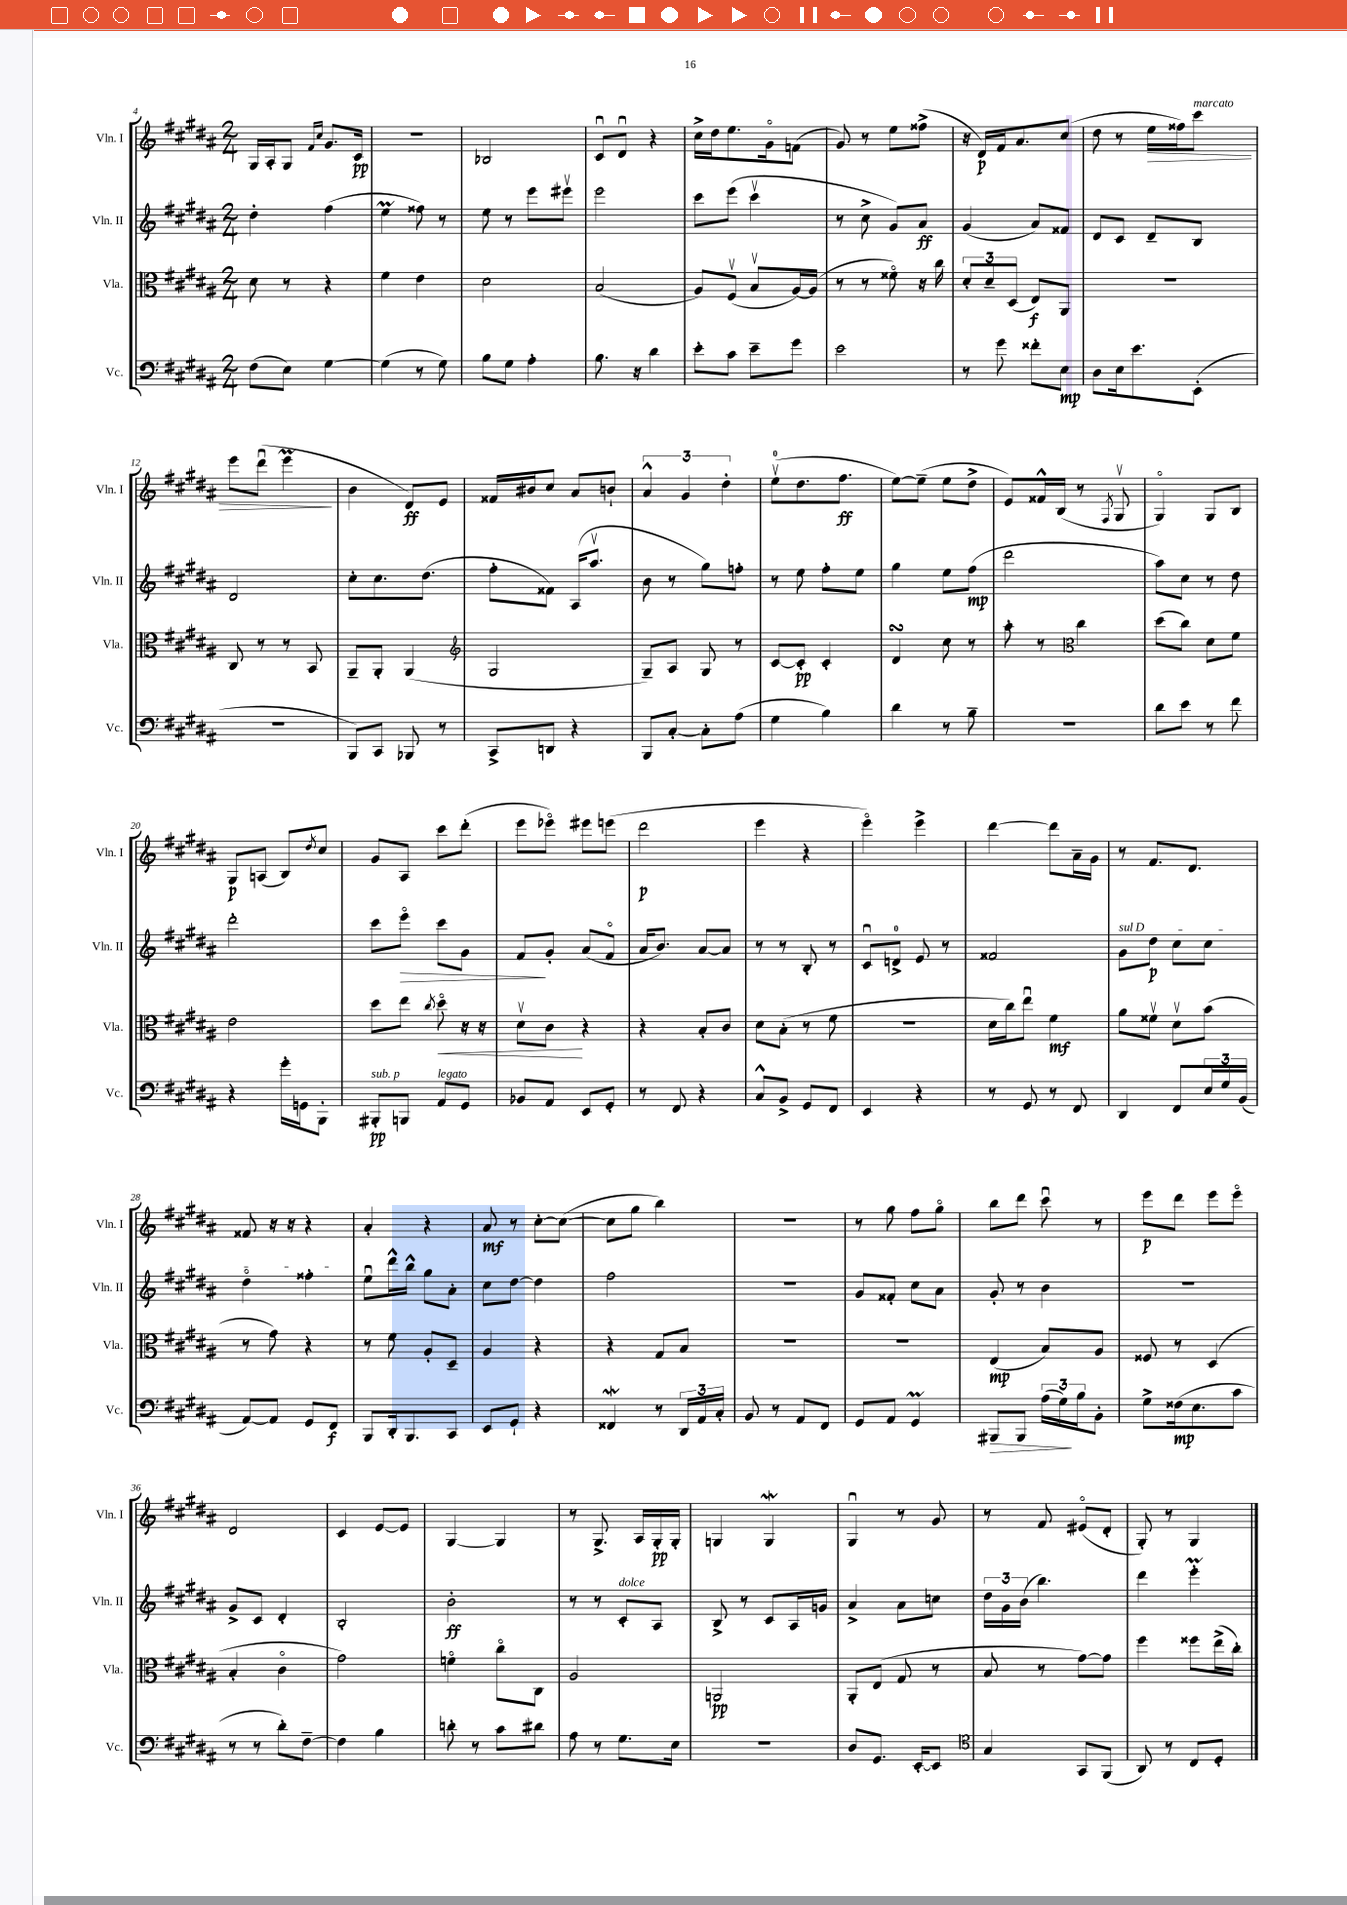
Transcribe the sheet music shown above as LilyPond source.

<<
\new StaffGroup <<
\new Staff = "s0" \with { instrumentName = "Vln. I" shortInstrumentName = "Vln. I" } {
    \clef treble \key b \major \numericTimeSignature \time 2/4
    gis16 ais16-. gis8 \grace { fis'16 cis''16 } gis'8. cis'16\pp |
    R2 |
    bes2 |
    cis'8\downbow dis'8\downbow r4 |
    cis''16-> dis''16 e''8. gis'16\flageolet f'8( |
    gis'8) r8 e''8 fisis''8->( |
    r16 dis'16\p) fis'16 ais'8. cis''8( |
    dis''8 r8 e''16\> fisis''16) cis'''8^\markup { \italic "marcato" } |
    e'''8 dis'''8\downbow( e'''4\prall\! |
    b'4 dis'8\ff) e'8 |
    fisis'16 bis'16 cis''8 ais'8 b'8-! |
    \tuplet 3/2 { ais'4-^ gis'4 dis''4-. } |
    e''8-0\upbow( dis''8. fis''8.\ff |
    e''8~) e''8--( e''8 dis''8-> |
    e'8) fisis'16-^ b16( r8 \acciaccatura { fis8 } gis8\upbow |
    gis4\flageolet) gis8 b8 |
    gis8\p a8( b8) \acciaccatura { dis''8 } cis''8 |
    gis'8 ais8 cis'''8 dis'''8-.( |
    e'''8 ees'''8\flageolet) eis'''8 e'''8( |
    dis'''2\p |
    e'''4 r4 |
    e'''4\flageolet) e'''4-> |
    dis'''4~ dis'''8 ais'16-- gis'16 |
    r8 fis'8. dis'8. |
    fisis'8 r16 r16 r4 |
    ais'4-. r4 |
    ais'8\mf r8 cis''8~-. cis''8~( |
    cis''8 gis''8 b''4) |
    r2 |
    r8 gis''8 fis''8 gis''8\flageolet |
    b''8 dis'''8 cis'''8\downbow r8 |
    e'''8\p dis'''8 e'''8 e'''8\flageolet |
    dis'2 |
    cis'4 e'8~ e'8 |
    gis4~ gis4 |
    r8 gis8.-> ais16 gis16-.\pp gis16-. |
    g4 g4\mordent |
    gis4\downbow r8 gis'8 |
    r8 fis'8 eis'8\flageolet( dis'8-. |
    gis8-.) r8 gis4 \bar "|." |
}
\new Staff = "s1" \with { instrumentName = "Vln. II" shortInstrumentName = "Vln. II" } {
    \clef treble \key b \major \numericTimeSignature \time 2/4
    dis''4-. fis''4( |
    e''4\prall fisis''8) r8 |
    e''8 r8 e'''8 eis'''8\upbow |
    e'''2 |
    cis'''8 e'''8( cis'''4\upbow |
    r8 cis''8-> gis'8) ais'8\ff |
    gis'4( ais'8) fisis'8 |
    dis'8 cis'8 dis'8-- b8 |
    dis'2 |
    cis''8-. cis''8. dis''8.( |
    fis''8-. fisis'8) ais16( ais''8.\upbow |
    b'8 r8 gis''8) f''8-. |
    r8 e''8 fis''8-. e''8 |
    gis''4 e''8 fis''8\mp( |
    dis'''2 |
    ais''8) cis''8 r8 dis''8 |
    dis'''2-. |
    cis'''8 e'''8\flageolet\> cis'''8 gis'8 |
    fis'8\! gis'8-. ais'8( fis'8\flageolet |
    ais'16 b'8.) ais'8~ ais'8 |
    r8 r8 b8-. r8 |
    cis'8\downbow d'8-0-> e'8 r8 |
    fisis'2 |
    \once \override TextSpanner.bound-details.left.text = \markup { \italic "sul D" } gis'8\startTextSpan dis''8\p cis''8 cis''8 |
    dis''4\flageolet fisis''4-.\stopTextSpan |
    e''8\downbow dis'''16-^ b''16-^ gis''8 ais'8-. |
    cis''8 dis''8~ dis''4 |
    fis''2 |
    R2 |
    gis'8 fisis'8-. cis''8 ais'8 |
    gis'8-. r8 b'4 |
    R2 |
    gis'8-> cis'8 dis'4-. |
    b2-. |
    b'2-.\ff |
    r8 r8 cis'8-.^\markup { \italic "dolce" } ais8 |
    b8-> r8 cis'8 ais16 g'16 |
    ais'4-> ais'8 c''8 |
    \tuplet 3/2 { dis''16 gis'16 b'16( } b''4.) |
    dis'''4 e'''4-.\prall \bar "|." |
}
\new Staff = "s2" \with { instrumentName = "Vla." shortInstrumentName = "Vla." } {
    \clef alto \key b \major \numericTimeSignature \time 2/4
    dis'8 r8 r4 |
    fis'4 e'4 |
    dis'2 |
    b2( |
    ais8) fis8\upbow( b8\upbow ais16~) ais16( |
    r8 r8 fisis'8\flageolet) r16 cis''16 |
    \tuplet 3/2 { dis'8-. dis'8-- dis8( } e8\f) ais,8 |
    R2 |
    cis8 r8 r8 b,8 |
    ais,8-- ais,8-. ais,4( |
    \clef treble gis2 |
    gis8--) ais8 gis8 r8 |
    cis'8~ cis'8-.\pp cis'4-. |
    dis'4\turn cis''8 r8 |
    ais''8-. r8 \clef alto cis''4 |
    dis''8( cis''8) dis'8 fis'8 |
    e'2 |
    dis''8 e''8 \acciaccatura { cis''8 } dis''8\flageolet\< r16 r16 |
    dis'8\upbow cis'8\! r4 |
    r4 b8-. cis'8 |
    dis'8 b8-.( r8 fis'8 |
    R2 |
    dis'16 cis''16) e''8\downbow fis'4\mf |
    ais'8 fisis'8\upbow dis'8\upbow b'8( |
    r8 gis'8) r4 |
    r8 fis'8 ais8-. dis8-- |
    ais4 r4 |
    r4 gis8 b8 |
    R2 |
    R2 |
    e4\mp( b8) ais8 |
    fisis8 r8 dis4( |
    b4-. cis'4\flageolet |
    gis'2) |
    f'4\flageolet cis''8\flageolet cis8 |
    ais2 |
    a,2\pp |
    ais,8-. e8( gis8 r8 |
    b8 r8 gis'8~) gis'8 |
    fis''4 fisis''8 e''16->( cis''16-.) \bar "|." |
}
\new Staff = "s3" \with { instrumentName = "Vc." shortInstrumentName = "Vc." } {
    \clef bass \key b \major \numericTimeSignature \time 2/4
    fis8( e8) gis4~ |
    gis4( r8 gis8) |
    b8 gis8 ais4-. |
    b8. r16 dis'4 |
    e'8-. cis'8 e'8-- gis'8 |
    e'2 |
    r8 gis'8 fisis'8-. e8\mp |
    dis8 e16 e'8. e,8-.( |
    R2 |
    b,,8) cis,8 bes,,8 r8 |
    cis,8-> d,8 r4 |
    b,,8 cis8~-. cis8-. ais8( |
    gis4 b4) |
    dis'4 r8 b8-- |
    R2 |
    dis'8 e'8 r8 fis'8 |
    r4 gis'16-. g,16 b,,8-. |
    bis,,8-.\pp^\markup { \italic "sub. p" } b,,8 ais,8^\markup { \italic "legato" } gis,8 |
    bes,8 ais,8 e,8 gis,8-. |
    r8 fis,8 r4 |
    cis8-^ b,8-> gis,8 fis,8 |
    e,4 r4 |
    r8 gis,8 r8 fis,8 |
    dis,4 fis,8 \tuplet 3/2 { e16 gis16 b,16( } |
    ais,8~) ais,8 gis,8 fis,8\f |
    b,,8 dis,16-. b,,8. cis,8 |
    e,8 gis,8-! r4 |
    fisis,4\mordent r8 \tuplet 3/2 { dis,16 ais,16 cis16-. } |
    b,8 r8 ais,8 fis,8 |
    gis,8 ais,8 gis,4\prall |
    bis,,8\> bis,,8 \tuplet 3/2 { ais16( gis16\!) b16 } b,8-. |
    gis8-> fisis16\mp( e8. cis'8 |
    r8 r8 dis'8-.) fis8~-- |
    fis4 b4 |
    d'8-. r8 cis'8 dis'8 |
    ais8 r8 gis8. e16 |
    R2 |
    dis8 gis,8. e,16~-. e,8 |
    \clef tenor gis4 gis,8 fis,8( |
    ais,8) r8 cis8 dis8-. \bar "|." |
}
>>
>>
\layout { \context { \Score currentBarNumber = #4 } }
